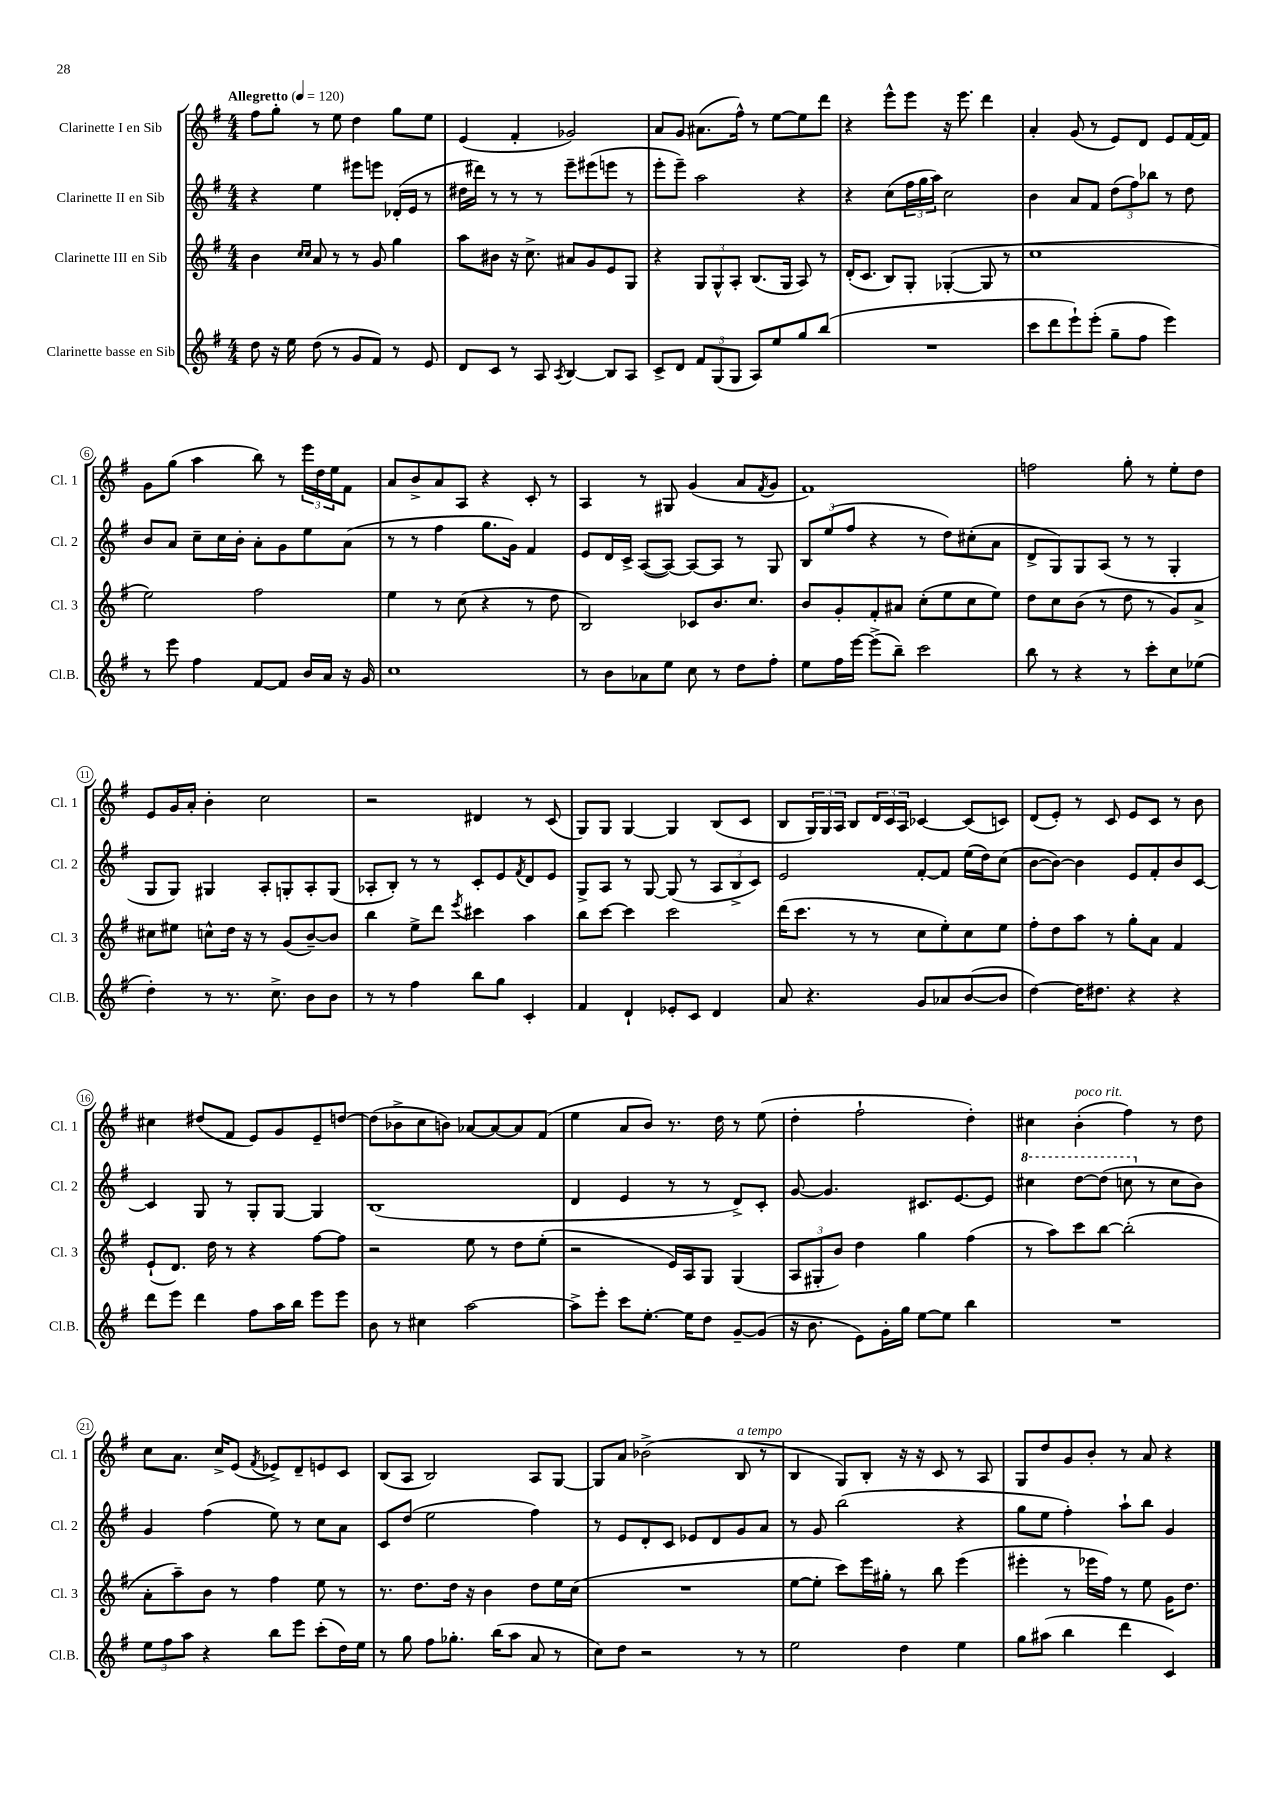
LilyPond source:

<<
\new StaffGroup <<
\new Staff = "s0" \with { instrumentName = "Clarinette I en Sib" shortInstrumentName = "Cl. 1" } {
    \clef treble \key g \major \numericTimeSignature \time 4/4 \tempo "Allegretto" 4 = 120
    fis''8 g''8-. r8 e''8 d''4 g''8 e''8 |
    e'4( fis'4-. ges'2) |
    a'8 g'8 ais'8.( fis''16-^) r8 e''8~ e''8 d'''8 |
    r4 e'''8-^ e'''8 r16 e'''8. d'''4 |
    a'4-. g'8( r8 e'8) d'8 e'8 fis'16~ fis'16 |
    g'8 g''8( a''4 b''8) r8 \tuplet 3/2 { e'''16 d''16 e''16 } fis'8 |
    a'8 b'8-> a'8 a8 r4 c'8-. r8 |
    a4 r8 gis8 g'4( a'8 \acciaccatura { fis'8 } g'8 |
    fis'1) |
    f''2 g''8-. r8 e''8-. d''8 |
    e'8 g'16 a'16-. b'4-. c''2 |
    r2 dis'4 r8 c'8( |
    g8) g8 g4~ g4 b8( c'8 |
    b8 \tuplet 3/2 { g16) g16 a16 } b8 \tuplet 3/2 { d'16 c'16 a16 } ces'4~ ces'8( c'8) |
    d'8( e'8-.) r8 c'8 e'8 c'8 r8 b'8 |
    cis''4 dis''8( fis'8 e'8) g'8 e'8-- d''8~ |
    d''8( bes'8-> c''8 b'8) aes'8~ aes'8~ aes'8 fis'8( |
    e''4 a'8 b'8) r8. d''16 r8 e''8( |
    d''4-. fis''2-! d''4-.) |
    cis''4 b'4-.^\markup { \italic "poco rit." }( fis''4) r8 d''8 |
    c''8 a'8. c''16-> e'8( \acciaccatura { fis'8 } ees'8->) d'8-- e'8 c'8 |
    b8( a8 b2) a8 g8~ |
    g8 a'8 bes'2->( b8^\markup { \italic "a tempo" } r8 |
    b4 g8) b8-. r16 r16 c'8 r8 a8 |
    g8 d''8 g'8 b'8-. r8 a'8 r4 \bar "|." |
}
\new Staff = "s1" \with { instrumentName = "Clarinette II en Sib" shortInstrumentName = "Cl. 2" } {
    \clef treble \key g \major \numericTimeSignature \time 4/4
    r4 e''4 eis'''8 e'''8 des'16-.( e'16 r8 |
    dis''16 dis'''16) r8 r8 r8 e'''8-- eis'''8( e'''8 r8 |
    e'''8-. e'''8--) a''2 r4 |
    r4 c''8( \tuplet 3/2 { fis''16 g''16 a''16) } c''2 |
    b'4 a'8 fis'8 \tuplet 3/2 { d''8( fis''8) bes''8 } r8 d''8 |
    b'8 a'8 c''8-- c''16 b'16-. a'8-. g'8 e''8 a'8( |
    r8 r8 fis''4 g''8. g'16) fis'4 |
    e'8 d'16 c'16-> a8~( a8~) a8~ a8 r8 g8 |
    \tuplet 3/2 { b8 e''8( fis''8 } r4 r8 d''8) cis''8-.( a'8 |
    d'8-> g8) g8 a8( r8 r8 g4-. |
    g8 g8) gis4 a8-. g8-. a8-. g8( |
    aes8-. b8-.) r8 r8 c'8-. e'8 \acciaccatura { fis'8 } d'8 e'8 |
    g8-> a8 r8 g8~ g8( r8 \tuplet 3/2 { a8 b8-> c'8) } |
    e'2 fis'8~-. fis'8 e''16( d''16) c''8( |
    b'8~ b'8~) b'4 e'8 fis'8-. b'8 c'8~ |
    c'4 g8 r8 g8-. g8~ g4 |
    b1( |
    d'4 e'4 r8 r8 d'8->) c'8-. |
    g'8~ g'4. cis'8. e'8.~ e'8 |
    \ottava #1 cis'''4 d'''8~ d'''8( c'''8 \ottava #0 r8 c''8 b'8) |
    g'4 fis''4( e''8) r8 c''8 a'8 |
    c'8 d''8( e''2 fis''4) |
    r8 e'8 d'8-. c'8 ees'8 d'8 g'8 a'8 |
    r8 g'8 b''2( r4 |
    g''8 e''8 fis''4-.) a''8-! b''8 g'4 \bar "|." |
}
\new Staff = "s2" \with { instrumentName = "Clarinette III en Sib" shortInstrumentName = "Cl. 3" } {
    \clef treble \key g \major \numericTimeSignature \time 4/4
    b'4 \grace { c''16 c''16 } a'8 r8 r8 g'8 g''4 |
    a''8 bis'8 r16 c''8.-> ais'8 g'8 e'8 g8 |
    r4 \tuplet 3/2 { g8 g8-^ a8-. } b8.( g16 a8) r8 |
    d'16-.( c'8. b8) g8-. ges4~-.( ges8 r8 |
    c''1 |
    e''2) fis''2 |
    e''4 r8 c''8( r4 r8 d''8 |
    b2) ces'8 b'8. c''8. |
    b'8 g'8-. fis'8-. ais'8 c''8-.( e''8 c''8 e''8) |
    d''8 c''8 b'8( r8 d''8 r8 g'8) a'8-> |
    cis''8 eis''8 c''8-^ d''16 r16 r8 g'8( b'8~--) b'8 |
    b''4 e''8-> d'''8 \acciaccatura { e'''8 } cis'''4 a''4 |
    b''8 c'''8~ c'''4 c'''2 |
    d'''16( c'''8. r8 r8 c''8 e''8-.) c''8 e''8 |
    fis''8-. d''8 a''8 r8 g''8-. a'8 fis'4 |
    e'8-!( d'8.) d''16 r8 r4 fis''8~ fis''8 |
    r2 e''8 r8 d''8 e''8-.( |
    r2 e'16) a16 g8 g4( |
    \tuplet 3/2 { a8 gis8-. b'8) } d''4 g''4 fis''4( |
    r8 a''8) c'''8 b''8~ b''2-.( |
    a'8-. a''8--) b'8 r8 fis''4 e''8 r8 |
    r8. d''8. d''16 r16 b'4 d''8 e''16 c''16( |
    R1 |
    e''8~ e''8-. c'''8) e'''16 gis''16-. r8 b''8 e'''4( |
    eis'''4-. r8 ees'''16 fis''16) r8 e''8 g'16 d''8. \bar "|." |
}
\new Staff = "s3" \with { instrumentName = "Clarinette basse en Sib" shortInstrumentName = "Cl.B." } {
    \clef treble \key g \major \numericTimeSignature \time 4/4
    d''8 r16 e''16 d''8( r8 g'8 fis'8) r8 e'8 |
    d'8 c'8 r8 a8 \acciaccatura { a8 } b4~ b8 a8 |
    c'8-> d'8 \tuplet 3/2 { fis'8 g8( g8 } a8) e''8 g''8 b''8( |
    R1 |
    c'''8 d'''8 e'''8-!) e'''8-.( g''8-- fis''8 e'''4) |
    r8 e'''8 fis''4 fis'8~ fis'8 b'16 a'16 r16 g'16 |
    c''1 |
    r8 b'8 aes'8 e''8 c''8 r8 d''8 fis''8-. |
    e''8 fis''16 e'''16~ e'''8->( b''8--) c'''2 |
    b''8 r8 r4 r8 c'''8-. c''8 ees''8( |
    d''4-.) r8 r8. c''8.-> b'8 b'8 |
    r8 r8 fis''4 b''8 g''8 c'4-. |
    fis'4 d'4-! ees'8-. c'8 d'4 |
    a'8 r4. g'8 aes'8 b'8~( b'8 |
    d''4~) d''16 dis''8. r4 r4 |
    d'''8 e'''8 d'''4 fis''8 a''16 b''16 e'''8 e'''8 |
    b'8 r8 cis''4 a''2~ |
    a''8-> e'''8-. c'''8 e''8.~-. e''16 d''8 g'8~-- g'8( |
    r16 b'8. e'8) g'16-. g''16 e''8~ e''8 b''4 |
    R1 |
    \tuplet 3/2 { e''8 fis''8 a''8 } r4 b''8 e'''8 c'''8-.( d''16) e''16 |
    r8 g''8 fis''8 ges''8.-. b''16( a''8 a'8 r8 |
    c''8) d''8 r2 r8 r8 |
    e''2 d''4 e''4 |
    g''8 ais''8( b''4 d'''4 c'4) \bar "|." |
}
>>
>>
\layout { \context { \Score \override BarNumber.stencil = #(make-stencil-circler 0.1 0.3 ly:text-interface::print) } }
